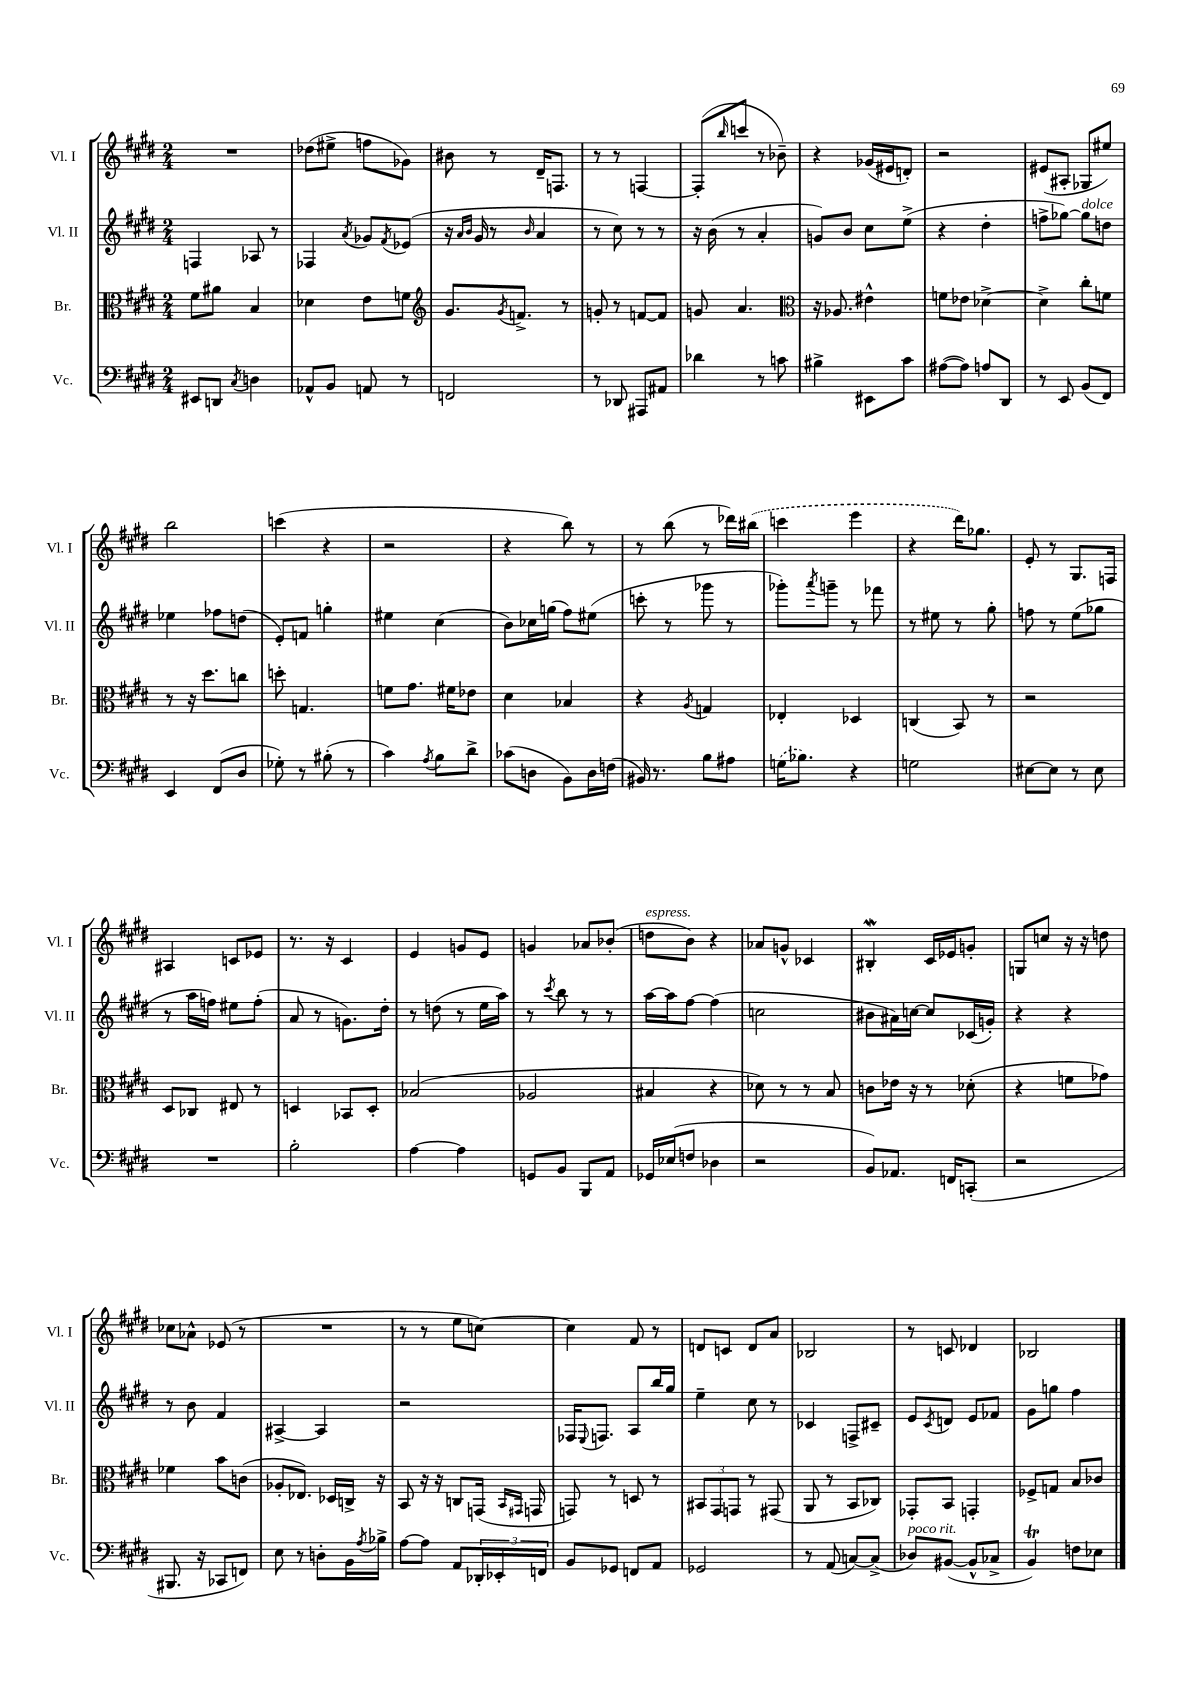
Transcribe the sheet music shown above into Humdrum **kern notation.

**kern	**kern	**kern	**kern
*staff4	*staff3	*staff2	*staff1
*clefF4	*clefC3	*clefG2	*clefG2
*k[f#c#g#d#]	*k[f#c#g#d#]	*k[f#c#g#d#]	*k[f#c#g#d#]
*M2/4	*M2/4	*M2/4	*M2/4
8EE#	8f#	4F	2r
8DD	8a#	.	.
8qC#	.	.	.
4D	4B	8A-	.
.	.	8r	.
=	=	=	=
8AA-^^	4d-	4F-	(8dd-
8BB	.	.	8ee#^
.	.	8qa	.
8AA	8e	8g-	8ff
.	.	8qf#	.
8r	8f	(8e-	8g-)
=	=	=	=
*	*clefG2	*	*
2FF	8.g#	16r	8b#
.	.	16qqa	.
.	.	16qqb	.
.	.	16g#	.
.	.	8r	8r
.	8qg#	.	.
.	8.f^	.	.
.	.	16qqb	.
.	.	4a	16d#~
.	.	.	8.F
.	8r	.	.
=	=	=	=
8r	8g'	8r	8r
8DD-	8r	8cc#)	8r
8AAA#	[8f	8r	[4F
8AA#	8f]	8r	.
=	=	=	=
4d-	8g	16r	(8F']
.	.	(16b	.
.	.	.	16qqbb
.	4.a	8r	8ccc
8r	.	4a'	8r
8c	.	.	8b-~)
=	=	=	=
*	*clefC3	*	*
4B#^	16r	8g)	4r
.	8.A-	.	.
.	.	8b	.
8EE#	4e#^^	8cc#	(16g-
.	.	.	16e#
8c#	.	(8ee^	8d')
=	=	=	=
([8A#	8f	4r	2r
8A#])	8e-	.	.
8A	[4d-^	4dd#'	.
8DD#	.	.	.
=	=	=	=
8r	4d-^]	8ff^	(8e#
8EE	.	[8gg-)	8A#'
(8BB	8cc#'	8gg-]	8G-
8FF#)	8f	8dd	8ee#)
=	=	=	=
4EE	8r	4ee-	2bb
.	16r	.	.
.	8.dd#	.	.
(8FF#	.	8ff-	.
8D#	8cc	(8dd	.
=	=	=	=
8G-')	8dd'	8e')	(4ccc
8r	4.G	8f	.
(8B#'	.	4gg'	4r
8r	.	.	.
=	=	=	=
4c#)	8f	4ee#	2r
.	8.g#	.	.
8qA	.	.	.
8B	.	(4cc#	.
.	16f#	.	.
8d#^	8e-	.	.
=	=	=	=
(8c-	4d#	8b)	4r
8D	.	16cc-	.
.	.	(16gg	.
8BB)	4B-	8ff#)	8bb)
16D	.	(8ee#	8r
(16F	.	.	.
=	=	=	=
16BB#)	4r	8ccc'	8r
8.r	.	.	.
.	.	8r	(8bb
.	8qA	.	.
8B	4G	8ggg-	8r
8A#	.	8r	16ddd-)
.	.	.	(16bb#
=	=	=	=
(16G	4E-'	8ggg-')	4ccc
8.B-)	.	.	.
.	.	8qaaa	.
.	.	8ggg~	.
4r	4D-	8r	4eee
.	.	8fff-	.
=	=	=	=
2G	(4C	8r	4r
.	.	8ee#	.
.	8BB)	8r	16ddd#)
.	.	.	8.gg-
.	8r	8gg#'	.
=	=	=	=
[8E#	2r	8ff	8e'
8E#]	.	8r	8r
8r	.	(8ee	8.G#
8E#	.	8gg-	.
.	.	.	16F
=	=	=	=
2r	8D#	8r	4A#
.	8C-	16aa	.
.	.	16ff)	.
.	8E#	8ee#	8c
.	8r	(8ff'	8e-
=	=	=	=
2B'	4D	8a	8.r
.	.	8r	.
.	.	.	16r
.	8BB-	8.g)	4c#
.	8D'	.	.
.	.	16dd#'	.
=	=	=	=
[4A	(2B-	8r	4e
.	.	(8dd	.
4A]	.	8r	8g
.	.	16ee	8e
.	.	16aa)	.
=	=	=	=
8GG	2A-	8r	4g
.	.	8qccc#	.
8BB	.	8bb	.
8BBB	.	8r	8a-
8AA	.	8r	(8b-'
=	=	=	=
16GG-	4B#	[16aa	8dd
(16E-	.	16aa]	.
8F	.	[8ff#	8b)
4D-	4r	(4ff#]	4r
=	=	=	=
2r	8d-)	2cc	8a-
.	8r	.	8g^^
.	8r	.	4c-
.	8B	.	.
=	=	=	=
8BB)	8c	8b#	4B#'
8.AA-	16e-	16a#)	.
.	16r	[16cc	.
.	8r	8cc]	16c#
16FF	.	.	16e-
(8CC'	(8d-'	(16c-	8g'
.	.	16g')	.
=	=	=	=
2r	4r	4r	8G
.	.	.	8cc
.	8f	4r	16r
.	.	.	16r
.	8g-)	.	8dd
=	=	=	=
8.BBB#	4f-	8r	8cc-
.	.	8b	8a-^^
16r	.	.	.
8CC-	8b	4f#	(8e-
8FF)	(8c	.	8r
=	=	=	=
8E	8A-'	[4A#^	2r
8r	8.E-)	.	.
8D'	.	4A#]	.
.	16D-	.	.
16BB	16C^	.	.
8qA	.	.	.
16B-^	16r	.	.
=	=	=	=
[8A	8BB	2r	8r
8A]	16r	.	8r
.	16r	.	.
8AA	8C	.	8ee
24DD-'	(16GG	.	[8cc)
24EE-'	.	.	.
.	16qqBB	.	.
.	16qqGG#	.	.
.	16GG	.	.
24FF	.	.	.
=	=	=	=
8BB	8GG)	16F-	4cc]
.	.	8qqE	.
.	.	8.F	.
8GG-	8r	.	.
8FF	8D	8A	8f#
8AA	8r	16bb	8r
.	.	16gg#	.
=	=	=	=
2GG-	12BB#	4ee~	8d
.	12GG#	.	.
.	.	.	8c
.	12GG	.	.
.	8r	8cc#	8d
.	(8GG#	8r	8a
=	=	=	=
8r	8AA	4c-	2B-
(8AA	8r	.	.
[8C)	8BB	8F^	.
(8C^]	8C-)	8c#~	.
=	=	=	=
8D-)	8GG-'	8e	8r
.	.	8qc#	.
([8BB#	8BB	8d	8c
8BB#^^]	4GG'	8e	4d-
8C-^	.	8f-	.
=	=	=	=
4BB)	8F-^	8g#	2B-
.	8G	8gg	.
8F	8B	4ff#	.
8E-	8c-	.	.
==	==	==	==
*-	*-	*-	*-
